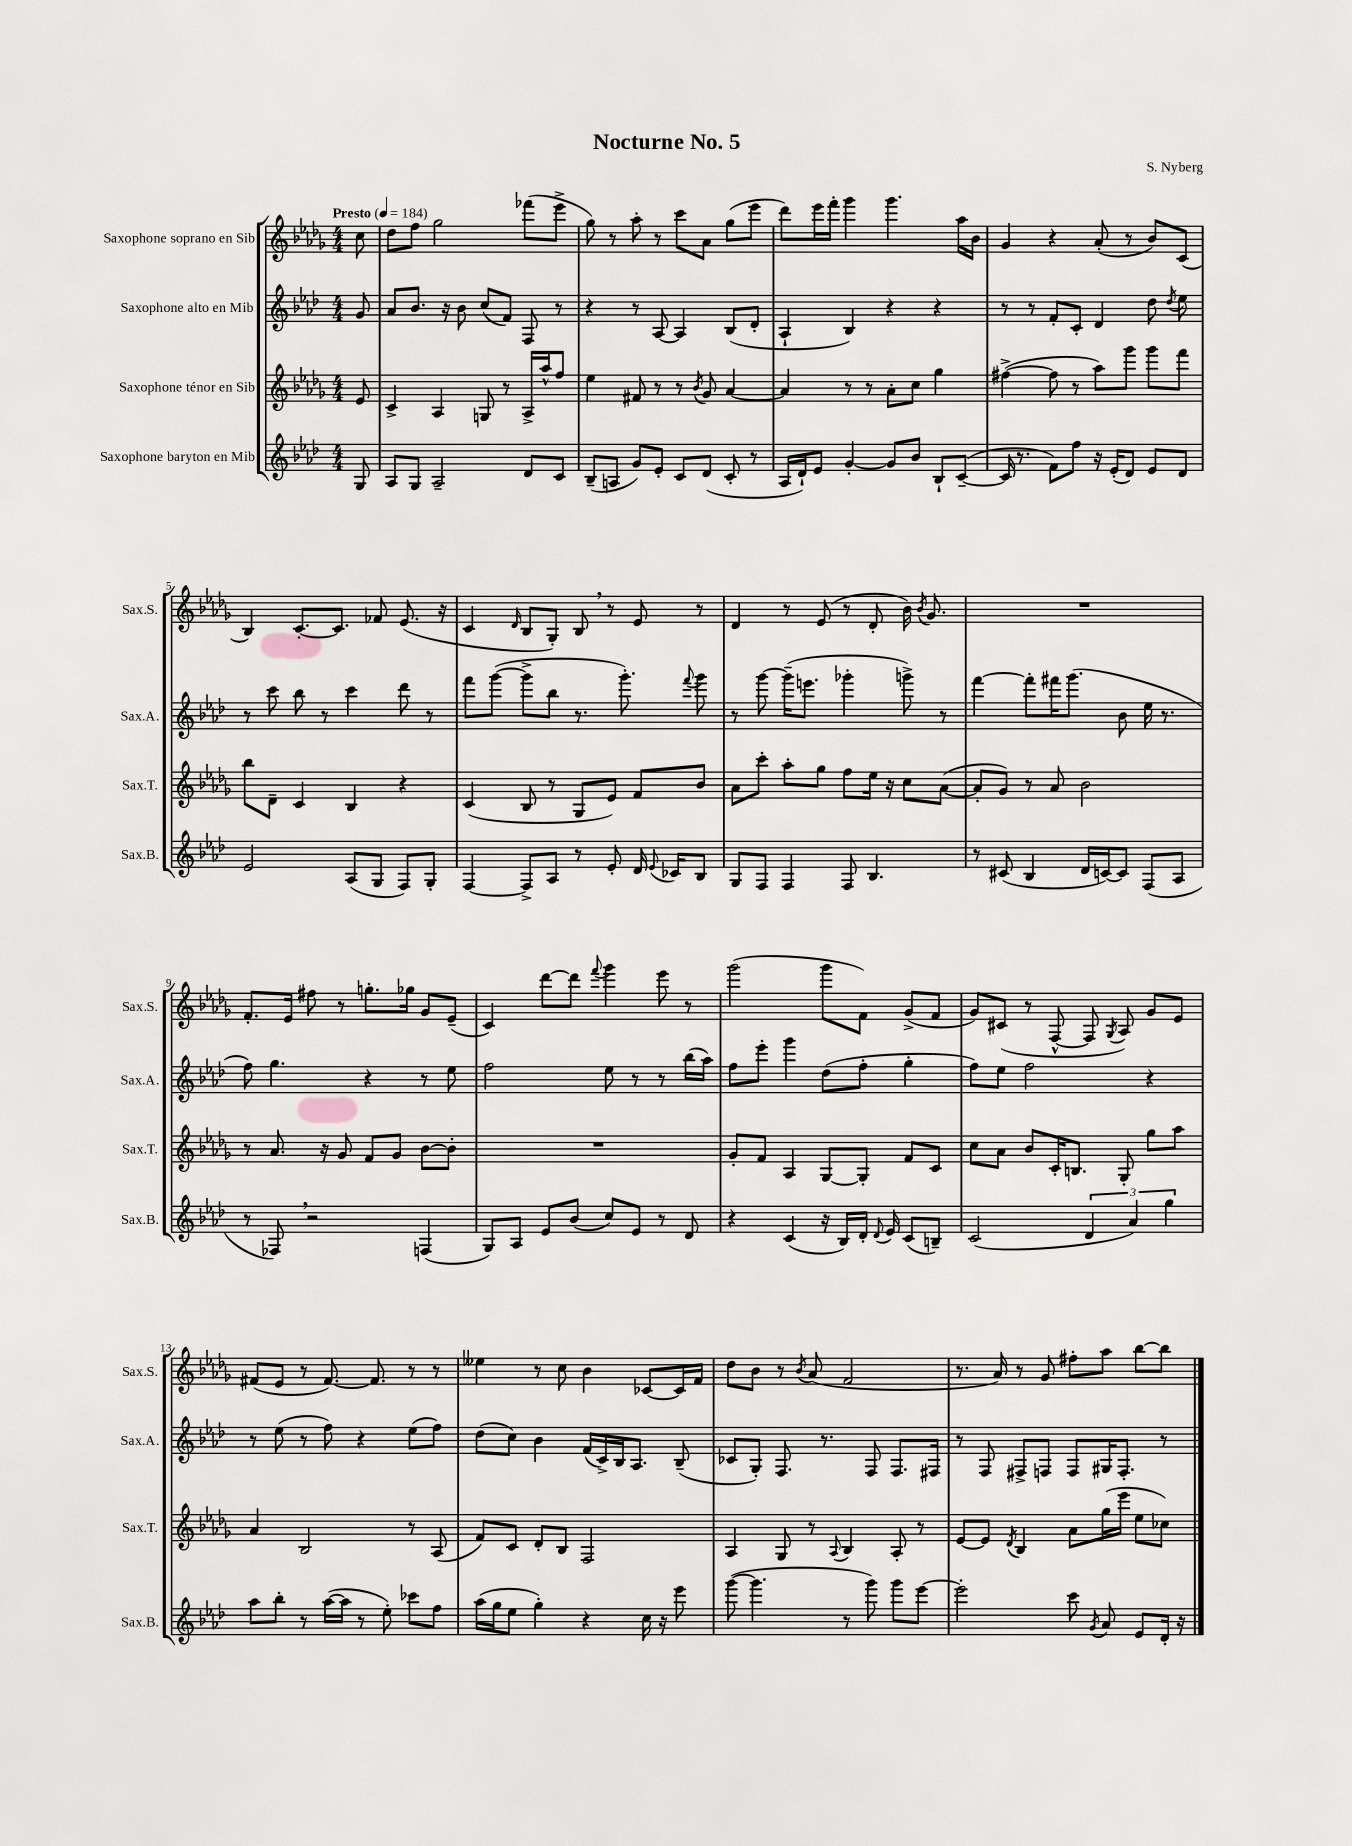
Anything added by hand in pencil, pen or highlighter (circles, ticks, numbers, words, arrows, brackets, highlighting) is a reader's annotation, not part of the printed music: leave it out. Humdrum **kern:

**kern	**kern	**kern	**kern
*staff4	*staff3	*staff2	*staff1
*clefG2	*clefG2	*clefG2	*clefG2
*k[b-e-a-d-]	*k[b-e-a-d-g-]	*k[b-e-a-d-]	*k[b-e-a-d-g-]
*M4/4	*M4/4	*M4/4	*M4/4
*MM184	*MM184	*MM184	*MM184
8G	8e-	8g	8cc
=	=	=	=
8A-	4c^	8a-	8dd-
8G	.	8.b-	8ff
2A-~	4A-	.	2gg-
.	.	16r	.
.	.	8b-	.
.	8G	(8cc	.
.	8r	8f)	.
8d-	16A-^	8F	(8fff-
.	16aa-^^	.	.
8c	8ff	8r	8eee-^
=	=	=	=
(8B-~	4ee-	4r	8gg-)
8A	.	.	8r
8g)	8f#	8r	8aa-'
8e-'	8r	[8A-	8r
8c	8r	4A-]	8ccc
.	8qb-	.	.
(8d-	8g-	.	8a-
8c'	[4a-	(8B-	(8gg-
8r	.	8d-'	8eee-
=	=	=	=
16A-	4a-]	4A-`	8ddd-)
16d-`)	.	.	.
8e-	.	.	16eee-
.	.	.	16fff'
[4g'	8r	4B-)	4ggg-
.	8r	.	.
8g]	8a-'	4r	4.ggg-
8b-	8cc	.	.
8B-`	4gg-	4r	.
([8c~	.	.	16aa-
.	.	.	16b-
=	=	=	=
16c]	([4ff#^	8r	4g-
8.r	.	.	.
.	.	8r	.
8f)	8ff#]	8f'	4r
8ff	8r	8c'	.
16r	8aa-)	4d-	(8a-'
(16e-'	.	.	.
8d-)	8ggg-	.	8r
8e-	8ggg-	8dd-	8b-)
.	.	8qdd-	.
8d-	8fff	8ee-	(8c
=	=	=	=
2e-	8bb-	8r	4B-)
.	8d-~	8ccc	.
.	4c	8bb-	[8.c'
.	.	8r	.
.	.	.	8.c]
(8A-	4B-	4ccc	.
8G	.	.	8f-
8F)	4r	8ddd-	(8.e-
8G'	.	8r	.
.	.	.	16r
=	=	=	=
[4F	(4c	8fff	4c
.	.	([8ggg	.
.	.	.	16qqd-
8F^]	8B-	8ggg^]	8B-
8A-	8r	8bb-	8G-')
8r	8G-	8.r	8B-
8e-'	8e-)	.	8r
.	.	8.ggg')	.
16d-	8f	.	8e-
8qqe-	.	.	.
16c-	.	.	.
.	.	8qqfff	.
8B-	8b-	8ggg	8r
=	=	=	=
8G	8a-	8r	4d-
8F	8ccc'	[8ggg	.
4F	8aa-'	(16ggg~]	8r
.	.	8.eee	.
.	8gg-	.	(8e-
8F	8ff	4ggg-'	8r
4.B-	16ee-	.	8d-'
.	16r	.	.
.	8cc	8ggg^)	16b-)
.	.	.	8qb-
.	.	.	8.g-
.	([8a-	8r	.
=	=	=	=
8r	8a-']	[4fff	1r
(8c#	8g-)	.	.
4B-	8r	8fff']	.
.	8a-	16fff#	.
.	.	(8.ggg	.
16d-	2b-	.	.
[16c)	.	.	.
8c]	.	8b-	.
(8F	.	16ee-	.
.	.	8.r	.
8A-	.	.	.
=	=	=	=
8r	8r	8ff)	8.f'
8F-)	8.a-	4.gg	.
.	.	.	16e-
2r	.	.	8ff#
.	16r	.	.
.	8g-	.	8r
.	8f	4r	8.gg'
.	8g-	.	.
.	.	.	16gg-
(4F	[8b-	8r	8g-
.	8b-']	8ee-	(8e-~
=	=	=	=
8G)	1r	2ff	4c)
8A-	.	.	.
8e-	.	.	[8ddd-
(8b-	.	.	8ddd-]
.	.	.	8qqfff
8cc)	.	8ee-	4ggg-
8e-	.	8r	.
8r	.	8r	8eee-
8d-	.	(16bb-	8r
.	.	16aa-)	.
=	=	=	=
4r	8g-'	8ff	(2ggg-
.	8f	8eee-'	.
(4c	4A-	4ggg	.
16r	[8G-	(8dd-	8ggg-
16B-)	.	.	.
16d-'	8G-']	8ff'	8f)
8qqd-	.	.	.
16e-	.	.	.
(8c	8f	4gg'	(8g-^
8B~)	8c	.	8f
=	=	=	=
(2c	8cc	8ff)	8g-)
.	8a-	8ee-	(8c#
.	8b-	2ff	8r
.	16c'	.	[8F^^
.	8.B	.	.
6d-	.	.	8F]
.	.	.	8qG-
.	8G-'	.	8A-)
6a-)	.	.	.
.	8gg-	4r	8g-
6gg	.	.	.
.	8aa-	.	8e-
=	=	=	=
8aa-	4a-	8r	(8f#
8bb-'	.	(8ee-	8e-
8r	2B-	8r	8r
([16aa-	.	8ff)	[8.f#)
16aa-]	.	.	.
8r	.	4r	.
.	.	.	8.f#]
8ee-')	.	.	.
8ccc-	8r	(8ee-	8r
8ff	(8A-	8ff)	8r
=	=	=	=
(16aa-	8f)	(8dd-	4ee--
16gg	.	.	.
8ee-	8c	8cc)	.
4gg')	8d-'	4b-	8r
.	8B-	.	8cc
4r	2F	(16f	4b-
.	.	16c^)	.
.	.	16B-	.
.	.	8.A-	.
16cc	.	.	[8c-
16r	.	.	.
8eee-	.	(8B-~	16c-]
.	.	.	16f
=	=	=	=
([8ggg	4A-	8c-	8dd-
4.ggg]	.	8G')	8b-
.	8G-	8.F	8r
.	.	.	8qb-
.	8r	.	(8a-
.	.	8.r	.
.	8qqA-	.	.
8r	4B-	.	2f
8ggg)	.	8F	.
8ggg	8A-'	8.F	.
[8eee-	8r	.	.
.	.	16F#	.
=	=	=	=
2eee-']	[8e-	8r	8.r
.	8e-]	8F	.
.	.	.	16a-)
.	8qd-	.	.
.	4B-	8F#^	8r
.	.	8F	8g-
8ccc	8a-	8F	8ff#'
8qg	.	.	.
8a-	(16gg-	16G#	8aa-
.	16eee-	8.F'	.
8e-	8ee-	.	[8bb-
16d-'	8cc-)	8r	8bb-]
16r	.	.	.
==	==	==	==
*-	*-	*-	*-
